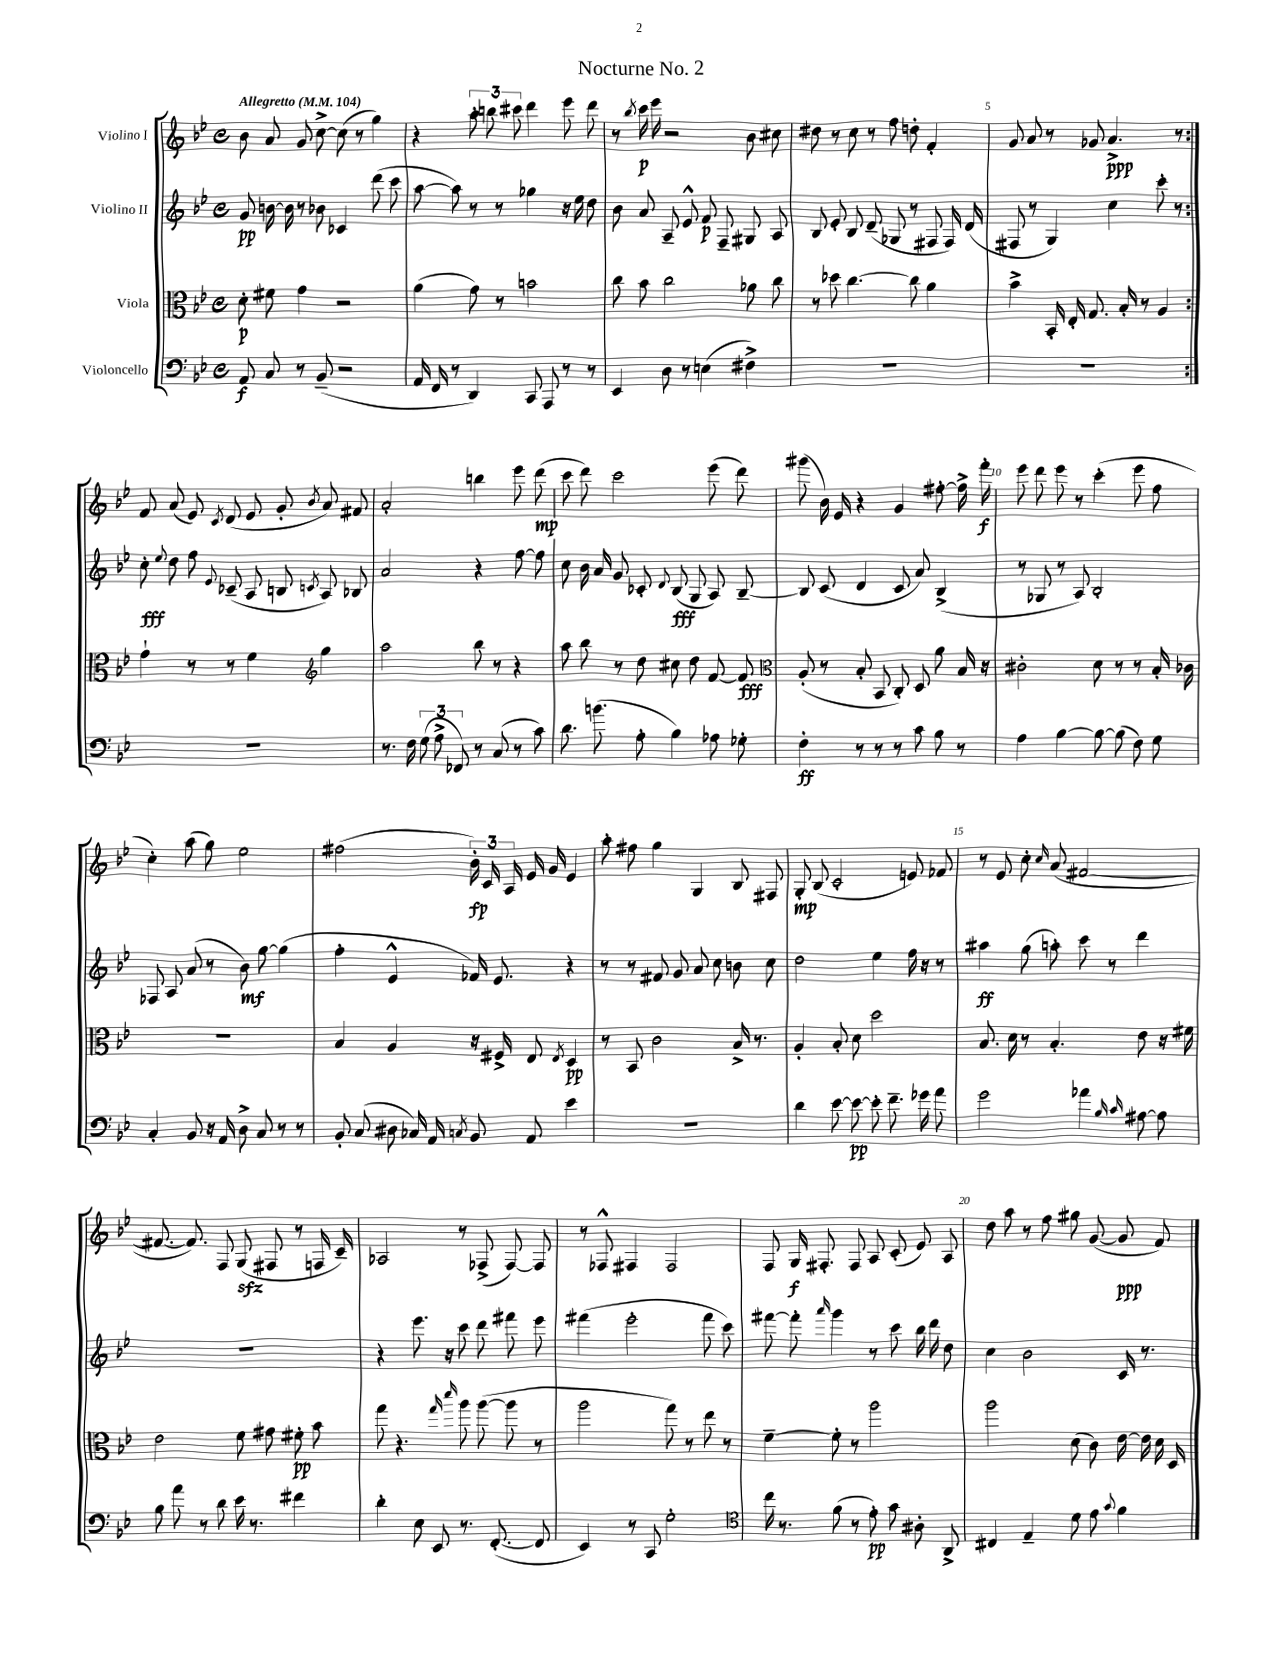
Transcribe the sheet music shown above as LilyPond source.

\header { title = "Nocturne No. 2" }
<<
\new StaffGroup <<
\new Staff = "s0" \with { instrumentName = "Violino I" } {
    \clef treble \key bes \major \defaultTimeSignature \time 4/4 \tempo "Allegretto" 4 = 104
    \autoBeamOff \repeat volta 2 { bes'8 a'8 g'8 c''8~-> c''8( r8 g''4) |
    r4 \tuplet 3/2 { a''8-. b''8 cis'''8 } d'''4 ees'''8 d'''8 |
    r8 \acciaccatura { bes''8 } c'''16\p ees'''16 r2 bes'8 cis''8 |
    dis''8 r8 c''8 r8 f''8 d''8-. f'4-. |
    g'8 a'8 r8 ges'8 a'4.->\ppp r8 | }
    f'8 a'8( ees'8) \acciaccatura { c'8 } d'8( ees'8 g'8-. \acciaccatura { bes'8 } a'8) fis'8 |
    a'2-. b''4 ees'''8 d'''8\mp( |
    c'''8 d'''8) c'''2 ees'''8( d'''8) |
    gis'''8( bes'16) ees'16 r4 g'4 fis''8~-. fis''16-> f'''16-.\f |
    ees'''8 d'''8 ees'''8 r8 c'''4-.( ees'''8 f''8 |
    c''4-.) a''8( g''8) ees''2 |
    fis''2( \tuplet 3/2 { bes'16-.\fp) c'16 a16 } ees'16 g'16 ees'4 |
    a''8-. fis''8 g''4 g4 bes8 fis8 |
    g8-.\mp bes8( c'2-. e'8) fes'8 |
    r8 ees'8 c''8-. \grace { c''16 } a'8( fis'2~ |
    fis'8.~ fis'8.) f8 g8\sfz( fis8 r8 f16 c'16--) |
    aes2 r8 fes8->( fes8~) fes8 |
    r8 fes8-^ fis4 fis2 |
    f8 g16\f fis8.-. fis8 a8 c'8-.( ees'8) a8 |
    d''8 a''8 r8 f''8 gis''8 g'8~( g'8\ppp f'8) \bar "|." |
}
\new Staff = "s1" \with { instrumentName = "Violino II" } {
    \clef treble \key bes \major \defaultTimeSignature \time 4/4
    \autoBeamOff \repeat volta 2 { g'8\pp b'16~ b'16 r8 bes'8 ces'4 d'''8( c'''8 |
    a''8~ a''8) r8 r8 ges''4 r16 ees''16 d''8 |
    bes'8 a'8 a8-- ees'8-^ f'8\p f8-- gis8 a8 |
    bes8 ees'8-. bes8 d'8--( ges8 r8 fis8 fis16) d'16( |
    fis8 r8 g4) c''4 c'''8-. r8 | }
    c''8-.\fff \appoggiatura { ees''8 } d''8 f''8 \appoggiatura { ees'8 } ces'8--( a8 b8 \acciaccatura { c'8 } a8) bes8 |
    a'2 r4 f''8~ f''8 |
    c''8 bes'16 a'16 g'8 ces'8-. \appoggiatura { d'8 } bes8\fff( g8 a8) bes8~-- |
    bes8 c'8( d'4 c'8 a'8) bes4->( |
    r8 ges8 r8 a8) bes2-. |
    fes8 a8 a'8( r8 bes'8\mf) g''8~ g''4( |
    f''4-. ees'4-^ fes'16) ees'8. r4 |
    r8 r8 fis'8 g'8 a'8 c''8 b'8 c''8 |
    d''2 ees''4 f''16 r16 r8 |
    ais''4\ff g''8( a''8-.) c'''8 r8 d'''4 |
    R1 |
    r4 ees'''8. r16 c'''8 d'''8 fis'''8 ees'''8 |
    fis'''4( ees'''2-. fis'''8 c'''8) |
    fis'''8~ fis'''8-. \grace { a'''16 } g'''4 r8 c'''8 bes''16 d'''16 d''8 |
    c''4 bes'2 c'16 r8. \bar "|." |
}
\new Staff = "s2" \with { instrumentName = "Viola" } {
    \clef alto \key bes \major \defaultTimeSignature \time 4/4
    \autoBeamOff \repeat volta 2 { d'8-.\p fis'8 g'4 r2 |
    a'4( g'8) r8 b'2 |
    c''8 bes'8 c''2 aes'8 c''8 |
    r8 des''8 c''4.~ c''8 a'4 |
    bes'4-> bes,16-. ees16-. g8. bes16-. r8 a4 | }
    g'4-! r8 r8 f'4 \clef treble g''4 |
    a''2 bes''8 r8 r4 |
    a''8 bes''8 r8 d''8 cis''8 d''8 f'8~ f'8\fff |
    \clef alto a8-.( r8 bes8-. bes,8 c8-.) d8 a'8 bes16 r16 |
    cis'2-. d'8 r8 r8 bes16-. ces'16 |
    R1 |
    bes4 a4 r16 fis16-> ees8 \acciaccatura { ees8 } d4\pp |
    r8 bes,8 c'2 bes16-> r8. |
    a4-. bes8-. d'8 d''2 |
    bes8. d'16 r8 bes4.-. ees'8 r16 fis'16 |
    ees'2 f'8 gis'8 fis'8-.\pp bes'8 |
    g''8 r4. \grace { g''16 d'''16 } a''8 a''8~( a''8 r8 |
    a''2 g''8) r8 ees''8 r8 |
    f'4~-- f'8-. r8 a''2 |
    a''2 d'8( c'8) ees'16~ ees'16 d'16 d16 \bar "|." |
}
\new Staff = "s3" \with { instrumentName = "Violoncello" } {
    \clef bass \key bes \major \defaultTimeSignature \time 4/4
    \autoBeamOff \repeat volta 2 { a,8\f c8 r8 bes,8--( r2 |
    a,16 f,16 r8 d,4) c,8 a,,8 r8 r8 |
    ees,4 d8 r8 e4( fis4->) |
    R1 |
    R1 | }
    R1 |
    r8. f16 \tuplet 3/2 { g8( a8-> fes,8) } r8 c8( r8 c'8) |
    d'8. b'8.( a8-. bes4) aes8 ges8-. |
    f4-.\ff r8 r8 r8 c'8 bes8 r8 |
    a4 bes4~ bes8~ bes8( f8) g8 |
    c4-. bes,8 r16 a,16 d8-> c8 r8 r8 |
    bes,8-. c8( dis8 ces16) a,16 \acciaccatura { c8 } bes,8 a,8 ees'4 |
    R1 |
    d'4 ees'8~ ees'8~\pp ees'8-. f'8.-- ges'16 a'8 |
    g'2 aes'4 \grace { bes16 c'16 } ais8~ ais8 |
    bes8 a'8 r8 d'8 ees'16 r8. fis'4 |
    d'4-. ees8 ees,8 r8. f,8.~-.( f,8 |
    ees,4) r8 c,8 g2-. |
    \clef tenor c''16 r8. f'8( r8 ees'8-.\pp) g'8 ais8-. a,8-> |
    cis4 ees4-- d'8 ees'8 \appoggiatura { g'8 } f'4 \bar "|." |
}
>>
>>
\layout { \context { \Score \override BarNumber.break-visibility = ##(#f #t #t) barNumberVisibility = #(every-nth-bar-number-visible 5) } }
